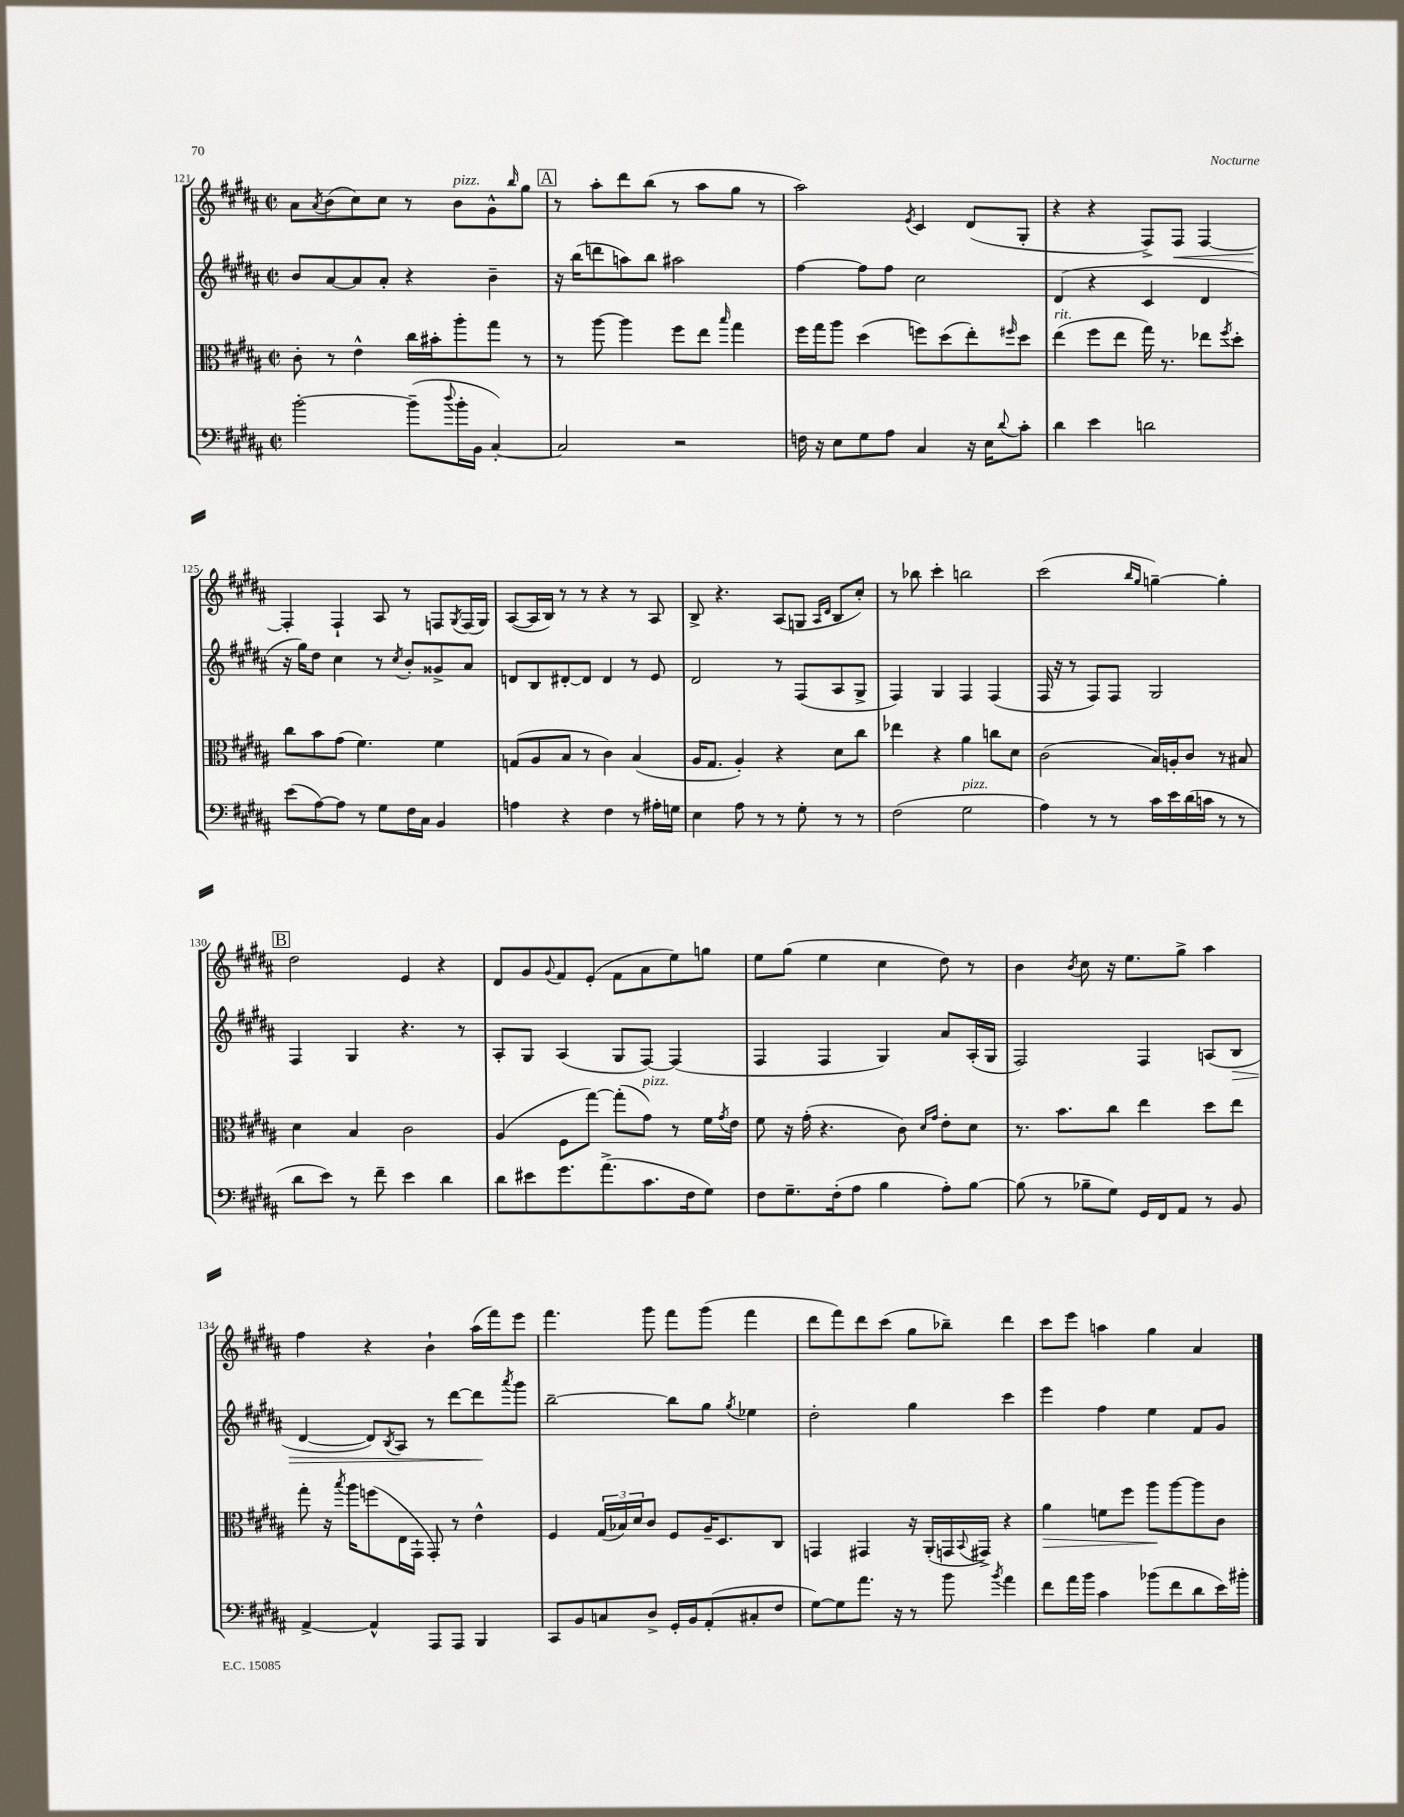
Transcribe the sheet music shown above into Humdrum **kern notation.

**kern	**kern	**kern	**kern
*staff4	*staff3	*staff2	*staff1
*clefF4	*clefC3	*clefG2	*clefG2
*k[f#c#g#d#a#]	*k[f#c#g#d#a#]	*k[f#c#g#d#a#]	*k[f#c#g#d#a#]
*M2/2	*M2/2	*M2/2	*M2/2
*met(c|)	*met(c|)	*met(c|)	*met(c|)
[2b'	8c#'	8b	8a#
.	.	.	8qa#
.	8r	[8a#	(8b
.	4e^^	8a#]	8cc#)
.	.	8a#'	8cc#
(8b~]	16cc#	4r	8r
.	16b#'	.	.
8qqdd#	.	.	.
16b'	8aa#'	.	8b
16BB	.	.	.
[4C#')	8gg#	4b~	8g#^^
.	.	.	16qqbb
.	8r	.	8gg#
=	=	=	=
2C#]	8r	16r	8r
.	.	(16bb	.
.	[8aa#	8ddd	8aa#'
.	4aa#]	8aa)	8ddd#
.	.	8bb	(8bb
2r	8ff#	2aa#	8r
.	8ee	.	8aa#
.	16qqbb	.	.
.	4gg#	.	8gg#
.	.	.	8r
=	=	=	=
16F	16ff#	[4ff#	2aa#)
16r	16gg#	.	.
8E	8aa#	.	.
8G#	(4dd#	8ff#]	.
8A#	.	8ff#	.
.	.	.	8qe
4C#	8ff)	2cc#	4c#
.	(8dd#	.	.
16r	8ee')	.	(8d#
16E	.	.	.
8qqd#	16qqff#	.	.
8c#'	8dd#	.	8G#'
=	=	=	=
4d#	(4ee	(4d#	4r
4e	8ff#	4r	4r
.	8ee	.	.
2d	16gg#)	4c#	8F#^)
.	8.r	.	.
.	.	.	8F#
.	8ee-	4d#	[4F#
.	8qff#	.	.
.	8dd#'	.	.
=	=	=	=
(8e	8cc#	16r	4F#']
.	.	16gg#)	.
[8A#)	8b	8dd#	.
8A#]	(8g#	4cc#	4F#`
8r	4.f#)	.	.
8G#	.	8r	8A#
.	.	8qcc#	.
16F#	.	8b'	8r
16C#	.	.	.
4BB	4f#	8g##^	8F
.	.	.	8qG#
.	.	8a#	(16F
.	.	.	16G#)
=	=	=	=
4A	(8G	8d	([8A#
.	8A#	8B	16A#]
.	.	.	16B)
4r	8B	[8d#'	8r
.	8r	8d#]	8r
4F#	4c#)	4d#	4r
8r	(4B	8r	8r
16A#'	.	8e	8A#
16G	.	.	.
=	=	=	=
4E	16A#	2d#	8B^
.	8.G#	.	.
.	.	.	4.r
8A#	4A#')	.	.
8r	.	.	.
8r	4r	8r	(8A#
8G#'	.	(8F#	8G
.	.	.	16qqA#
.	.	.	16qqd#
8r	8d#	8A#	8B
8r	8cc#	8G#^	8cc#')
=	=	=	=
(2F#	4ee-	4F#)	8r
.	.	.	8bb-
.	4r	4G#	4ccc#'
2G#	4a#	4F#	2bb
.	8cc	(4F#	.
.	8d#	.	.
=	=	=	=
4A#)	(2c#	16F#	(2ccc#
.	.	16r	.
.	.	8r	.
8r	.	8F#)	.
8r	.	8F#	.
.	.	.	16qqbb
.	.	.	16qqgg#
16c#	16B)	2G#	[4gg~)
16e	16A'	.	.
(16d#	8c#	.	.
16c	.	.	.
8r	8r	.	4gg']
8r	8B#	.	.
=	=	=	=
8d#	4d#	4F#	2dd#
8e)	.	.	.
8r	4B	4G#	.
8f#~	.	.	.
4e	2c#	4.r	4e
4d#	.	.	4r
.	.	8r	.
=	=	=	=
8d#	(4A#	8A#'	8d#
8e#	.	8G#	8g#
.	.	.	8qqg#
8.g#	8F#	(4A#	8f#
.	[8gg#)	.	(8e'
(8.a#^	.	.	.
.	(8gg#']	8G#	8f#
8.c#	8g#)	[8F#)	8a#
.	8r	(4F#]	8ee)
16F#	.	.	.
8G#)	16f#	.	8gg
.	8qg#	.	.
.	16e	.	.
=	=	=	=
8F#	8f#	4F#	8ee
8.G#~	16r	.	(8gg#
.	(16g#'	.	.
.	4.r	4F#	4ee
(16F#'	.	.	.
8A#	.	.	.
4B	.	4G#)	4cc#
.	8c#)	.	.
.	16qqd#	.	.
.	16qqg#	.	.
8A#')	8e'	8a#	8dd#)
[8B	8d#	(16A#'	8r
.	.	16G#	.
=	=	=	=
(8B]	8.r	2F#)	4b
8r	.	.	.
.	8.b	.	.
.	.	.	8qb
8B-~	.	.	8cc#
8G#)	8cc#	.	16r
.	.	.	8.ee
16GG#	4ee	4F#	.
16FF#	.	.	.
8AA#	.	.	8gg#^
8r	8dd#	(8A	4aa#
8BB	8ee	8B	.
=	=	=	=
[4AA#^	8gg#'	[4d#	4ff#
.	16r	.	.
.	8qbb	.	.
.	16aa#	.	.
4AA#^^]	(8ff	8d#])	4r
.	.	8qB	.
.	16E	8A#	.
.	16GG#`	.	.
8AAA#	8GG#')	8r	4b`
8AAA#	8r	[8ddd#	.
4BBB	4e^^	8ddd#]	(16aa#
.	.	.	16fff#)
.	.	8qaaa#	.
.	.	8ggg#	8eee
=	=	=	=
8CC#	4F#	[2bb~	4.fff#
8BB	.	.	.
8C	(24G#	.	.
.	24B-)	.	.
.	24d#	.	.
8D#^	8c#	.	8ggg#
16GG#'	8F#	8bb]	8fff#
16BB	.	.	.
(8AA#'	16A#~	8gg#	(8ggg#
.	8.D#	.	.
.	.	8qgg#	.
8C#'	.	4ee-	4fff#
8F#	8C#	.	.
=	=	=	=
[8G#)	4GG	2dd#'	8ddd#
8G#]	.	.	8fff#)
8.a#	4GG#	.	8ddd#
.	.	.	(8ccc#
16r	.	.	.
8r	16r	4gg#	8gg#
.	(16AA#'	.	.
8b	16GG	.	8bb-~)
.	8qqBB	.	.
.	16GG#^)	.	.
8qb	.	.	.
4a#	4r	4ccc#	4ddd#
=	=	=	=
8f#	4a#	4eee	8ccc#
16a#	.	.	8eee
16b	.	.	.
4c#	8f	4ff#	4aa
.	8ff#	.	.
(8b-	8aa#	4ee	4gg#
8f#	[8aa#	.	.
8d#	8aa#]	8f#	4a#
16e)	8c#	8g#	.
16b#'	.	.	.
==	==	==	==
*-	*-	*-	*-
